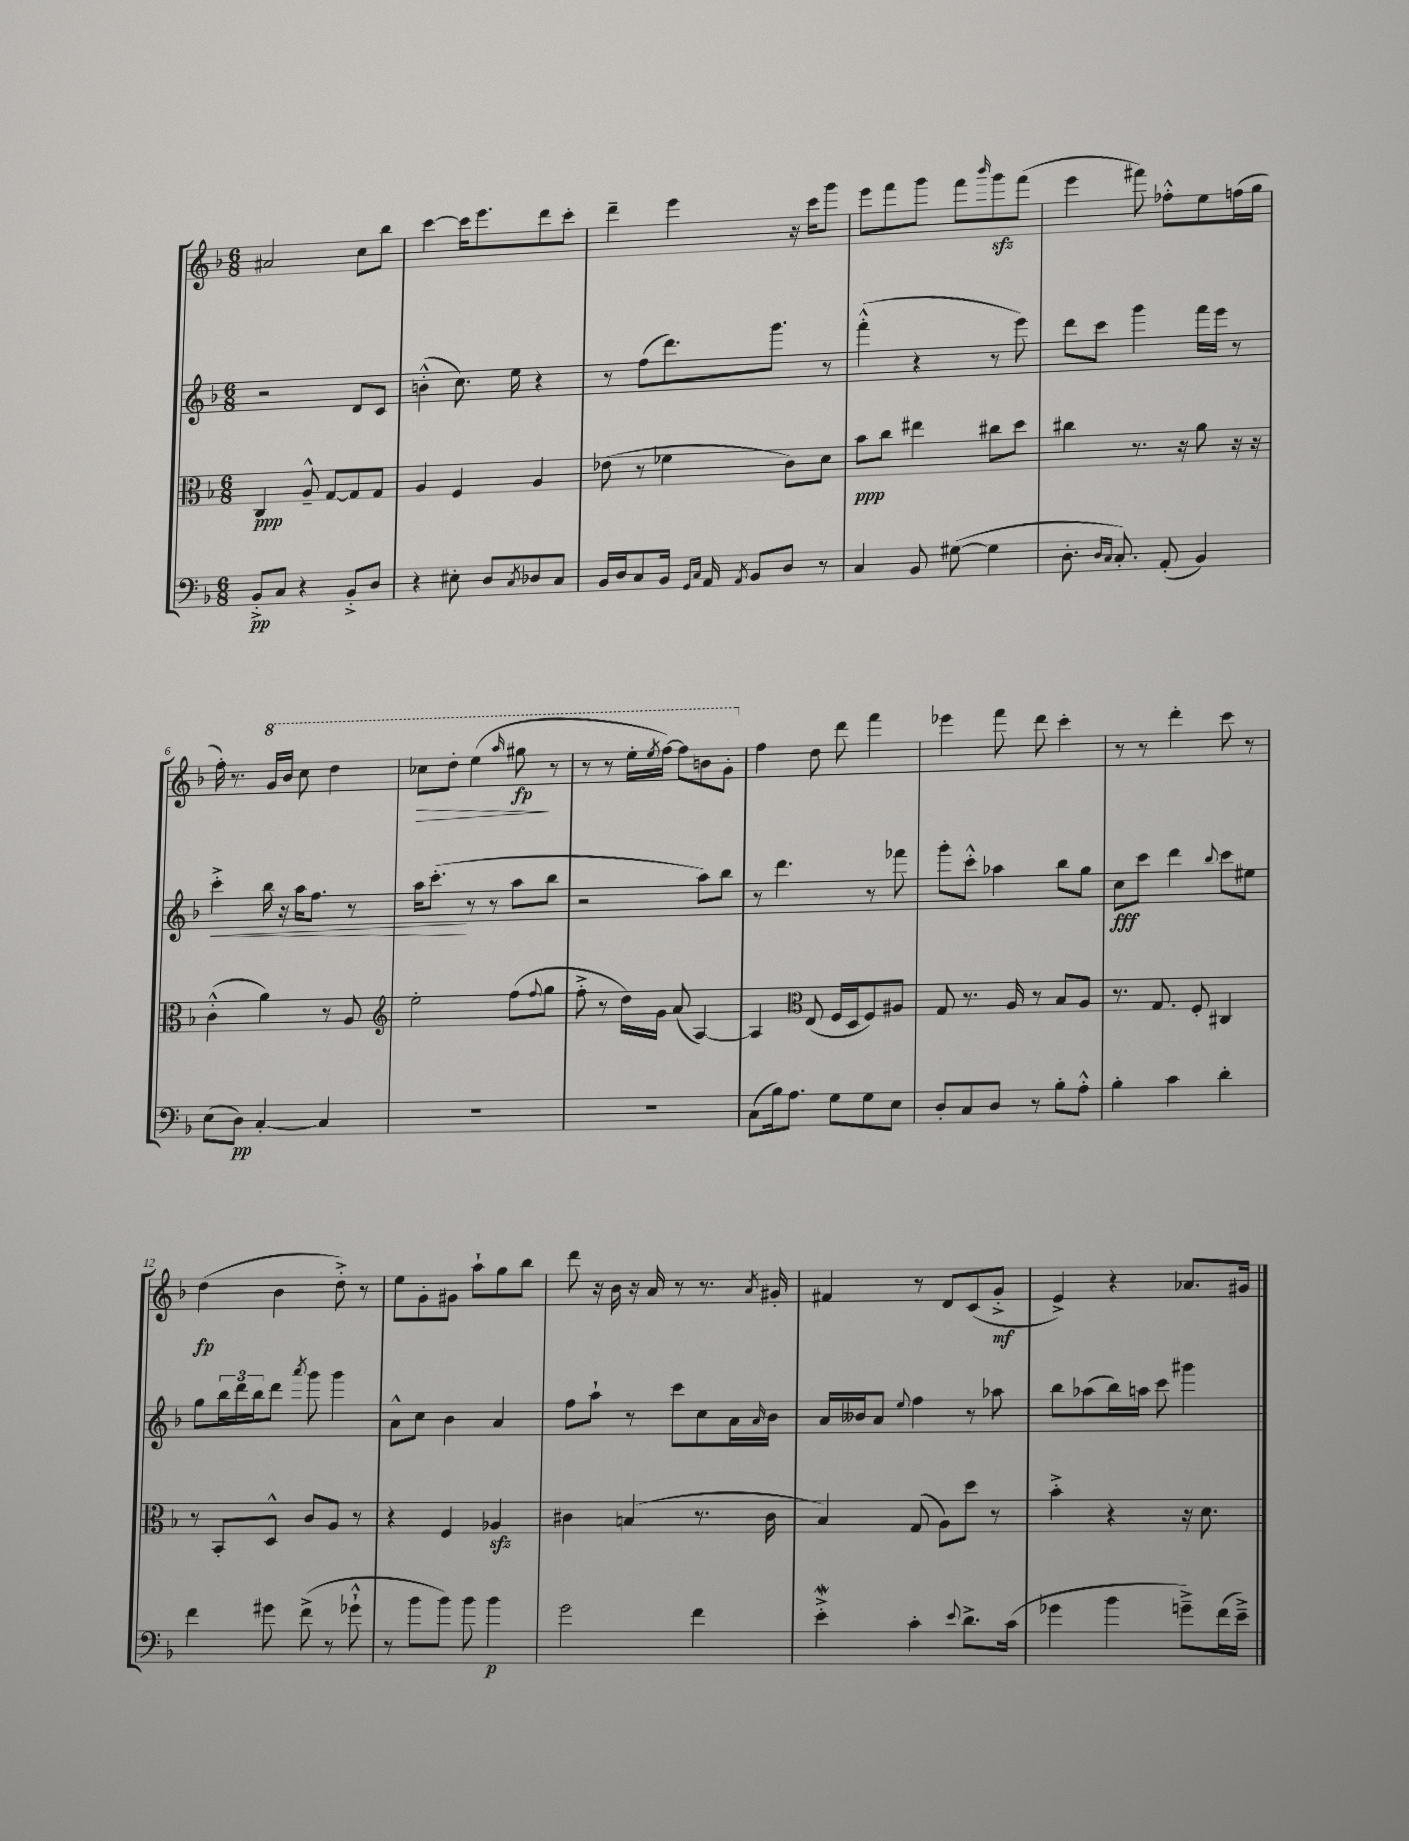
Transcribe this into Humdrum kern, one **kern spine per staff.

**kern	**dynam	**kern	**dynam	**kern	**dynam	**kern	**dynam
*part4	*part4	*part3	*part3	*part2	*part2	*part1	*part1
*staff4	*staff4	*staff3	*staff3	*staff2	*staff2	*staff1	*staff1
*clefF4	*	*clefC3	*	*clefG2	*	*clefG2	*
*k[b-]	*	*k[b-]	*	*k[b-]	*	*k[b-]	*
*M6/8	*	*M6/8	*	*M6/8	*	*M6/8	*
=1	=1	=1	=1	=1	=1	=1	=1
8BB-'^/L	pp	4C/	ppp	2r	.	2a#X/	.
8C/J	.	.	.	.	.	.	.
4r	.	8A~^^/	.	.	.	.	.
.	.	[8G/L	.	.	.	.	.
8BB-'^/L	.	8G/]	.	8d/L	.	8cc\L	.
8D/J	.	8G/J	.	8c/J	.	8bb-\J	.
=2	=2	=2	=2	=2	=2	=2	=2
4r	.	4A/	.	(4bn'^^\	.	[4ccc\	.
8E#X'\	.	4F/	.	8.cc\)	.	16ccc\KL]	.
.	.	.	.	.	.	8.eee\	.
8D/L	.	.	.	.	.	.	.
.	.	.	.	16ee\	.	.	.
8qC/	.	.	.	.	.	.	.
8D-X/	.	4A/	.	4r	.	8ddd\	.
8C/J	.	.	.	.	.	8ccc'\J	.
=3	=3	=3	=3	=3	=3	=3	=3
16BB-/LL	.	(8e-X\	.	8r	.	4ddd~\	.
16D/J	.	.	.	.	.	.	.
8C/	.	8r	.	(8ff\L	.	.	.
16BB-/Jk	.	4f-X\	.	8.ddd\)	.	4eee\	.
16qqGG/LL	.	.	.	.	.	.	.
16qqC/JJ	.	.	.	.	.	.	.
16AA/	.	.	.	.	.	.	.
8qAA/	.	.	.	.	.	.	.
8BB-/L	.	.	.	.	.	.	.
.	.	.	.	8.ggg\J	.	.	.
8D/J	.	8c\L)	.	.	.	16r	.
.	.	.	.	.	.	16ccc\KL	.
8r	.	8d\J	.	8r	.	8ggg\J	.
=4	=4	=4	=4	=4	=4	=4	=4
4C/	.	8b-\L	ppp	(4fff'^^\	.	8eee\L	.
.	.	8cc\J	.	.	.	8fff\	.
8BB-/	.	4ee#X\	.	4r	.	8ggg\J	.
([8G#X\	.	.	.	.	.	8fff\L	.
.	.	.	.	.	.	16qqbbb-/	.
4G#\]	.	8cc#X\L	.	8r	.	8gggzz\	.
.	.	8dd\J	.	8eee\)	.	(8fff\J	.
=5	=5	=5	=5	=5	=5	=5	=5
8.D'\	.	4cc#X\	.	8ddd\L	.	4eee\	.
.	.	.	.	8ccc\J	.	.	.
16qqD/LL	.	.	.	.	.	.	.
16qqC/JJ	.	.	.	.	.	.	.
8.C'/)	.	.	.	.	.	.	.
.	.	8.r	.	4ggg\	.	8fff#X\)	.
(8AA'/	.	.	.	.	.	8ff-X'^^\L	.
.	.	16r	.	.	.	.	.
4BB-/)	.	8a\	.	16fff\LL	.	8ee\	.
.	.	.	.	16eee\JJ	.	.	.
.	.	16r	.	8r	.	(16ffn\L	.
.	.	16r	.	.	.	16gg\JJ	.
!!LO:LB:g=z
=6	=6	=6	=6	=6	=6	=6	=6
!	!	!	!	!	!LO:HP:b	!	!
(8E\L	.	(4c'^^\	.	4ccc'^\	<	16ff'\)	.
.	.	.	.	.	.	8.r	.
8D\J)	pp	.	.	.	.	.	.
*	*	*	*	*	*	*8va	*
[4C'/	.	4a\)	.	16bb-\	.	16gg/LL	.
.	.	.	.	16r	.	16bb-/JJ	.
.	.	.	.	16aa\KL	.	8ccc\	.
.	.	.	.	8.ff\J	.	.	.
4C/]	.	8r	.	.	.	4ddd\	.
.	.	8A/	.	8r	.	.	.
=7	=7	=7	=7	=7	=7	=7	=7
*	*	*clefG2	*	*	*	*	*
!	!	!	!	!	!	!	!LO:HP:b
2.r	.	2ee'\	.	16aa\KL	.	8ccc-X\L	>
.	.	.	.	(8.ccc'\J	.	.	.
.	.	.	.	.	.	8ddd'\J	.
.	.	.	.	8r	[	(4eee\	.
.	.	.	.	8r	.	.	.
.	.	.	.	.	.	16qqaaa/	.
.	.	(8ff\L	.	8aa\L	.	8ggg#X\	fp
.	.	8qqff/	.	.	.	.	.
.	.	8gg\J	.	8bb-\J	.	8r	]
=8	=8	=8	=8	=8	=8	=8	=8
2.r	.	8ff'^\	.	2r	.	8r	.
.	.	8r	.	.	.	8r	.
.	.	16dd\LL)	.	.	.	16eee'\LL	.
.	.	.	.	.	.	8qeee/	.
.	.	16g\JJ	.	.	.	[16fff\JJ)	.
.	.	(8a/	.	.	.	8fff\L]	.
.	.	[4A/)	.	8aa\L)	.	8bbn\	.
.	.	.	.	8bb-\J	.	8gg'\J	.
=9	=9	=9	=9	=9	=9	=9	=9
*	*	*	*	*	*	*X8va	*
(8C\L	.	4A/]	.	8r	.	4ff\	.
16B-\k)	.	.	.	4.ddd\	.	.	.
8.A\J	.	.	.	.	.	.	.
*	*	*clefC3	*	*	*	*	*
.	.	(8E/	.	.	.	8dd\	.
8G\L	.	16F/LL	.	.	.	8ddd\	.
.	.	16D/J	.	.	.	.	.
8G\	.	8F/)	.	8r	.	4fff\	.
8E\J	.	8A#X/J	.	8fff-X\	.	.	.
=10	=10	=10	=10	=10	=10	=10	=10
8D'/L	.	8G/	.	8ggg'\L	.	4eee-X\	.
8C/	.	8.r	.	8ccc'^^\J	.	.	.
8D/J	.	.	.	4aa-X\	.	8fff\	.
.	.	16A/	.	.	.	.	.
8r	.	8r	.	.	.	8ddd\	.
8B-'\L	.	8B-/L	.	8bb-\L	.	4ccc'\	.
8A'^^\J	.	8A/J	.	8gg\J	.	.	.
=11	=11	=11	=11	=11	=11	=11	=11
4B-'\	.	8.r	.	8cc\L	fff	8r	.
.	.	.	.	8ccc\J	.	8r	.
.	.	8.G/	.	.	.	.	.
4c\	.	.	.	4ddd\	.	4ddd'\	.
.	.	8F'/	.	.	.	.	.
.	.	.	.	8qqbb-/	.	.	.
4d'\	.	4C#X/	.	8ccc\L	.	8ccc\	.
.	.	.	.	8ee#X\J	.	8r	.
!!LO:LB:g=z
=12	=12	=12	=12	=12	=12	=12	=12
4f\	.	8r	.	8gg\L	.	(4dd\	fp
.	.	8BB-'/L	.	24bb-\L	.	.	.
.	.	.	.	24ddd\	.	.	.
.	.	.	.	24bb-\J	.	.	.
8g#X\	.	8D^^/J	.	8ddd\J	.	4b-\	.
.	.	.	.	8qaaa/	.	.	.
(8f^\	.	8c/L	.	8ggg\	.	.	.
8r	.	8A/J	.	4ggg\	.	8dd'^\)	.
8g-X`^^\	.	8r	.	.	.	8r	.
=13	=13	=13	=13	=13	=13	=13	=13
8r	.	4r	.	8a^^\L	.	8ee\L	.
8b-\L	.	.	.	8cc\J	.	8g'\	.
8b-\J)	.	4F/	.	4b-\	.	8g#X\J	.
8b-\	.	.	.	.	.	8aa`\L	.
4b-\	p	4A-Xzz/	.	4a/	.	8gg\	.
.	.	.	.	.	.	8bb-\J	.
=14	=14	=14	=14	=14	=14	=14	=14
2g\	.	4c#X\	.	8ff\L	.	8ddd\	.
.	.	.	.	8aa`\J	.	16r	.
.	.	.	.	.	.	16b-\	.
.	.	(4Bn/	.	8r	.	16r	.
.	.	.	.	.	.	16a/	.
.	.	.	.	8ccc\L	.	8r	.
4f\	.	8.r	.	8cc\	.	8.r	.
.	.	.	.	16a\L	.	.	.
.	.	.	.	16qqa/	.	8qa/	.
.	.	16c#\	.	16b-\JJ	.	16g#X'/	.
=15	=15	=15	=15	=15	=15	=15	=15
4eW'^\	.	4B-/)	.	16a/LL	.	4f#X/	.
.	.	.	.	16b--X/J	.	.	.
.	.	.	.	8a/J	.	.	.
.	.	.	.	8qqee/	.	.	.
4c'\	.	(8G/	.	4ff\	.	8r	.
.	.	8A\L)	.	.	.	8d/L	.
8qqe/	.	.	.	.	.	.	.
8.d^\L	.	8dd\J	.	8r	.	(8c/	.
.	.	8r	.	8aa-X\	.	8g'^/J	mf
(16c\Jk	.	.	.	.	.	.	.
=16	=16	=16	=16	=16	=16	=16	=16
4g-X\	.	4b-'^\	.	8bb-\L	.	4e^/)	.
.	.	.	.	(8aa-X\	.	.	.
4b-\	.	4r	.	16bb-\L)	.	4r	.
.	.	.	.	16aan\JJ	.	.	.
.	.	.	.	8ccc\	.	.	.
8gn~^\L)	.	16r	.	4ggg#X\	.	8.a-X/L	.
.	.	8.d\	.	.	.	.	.
(16f\L	.	.	.	.	.	.	.
16e~^\JJ)	.	.	.	.	.	16g#X/Jk	.
==	==	==	==	==	==	==	==
*-	*-	*-	*-	*-	*-	*-	*-
